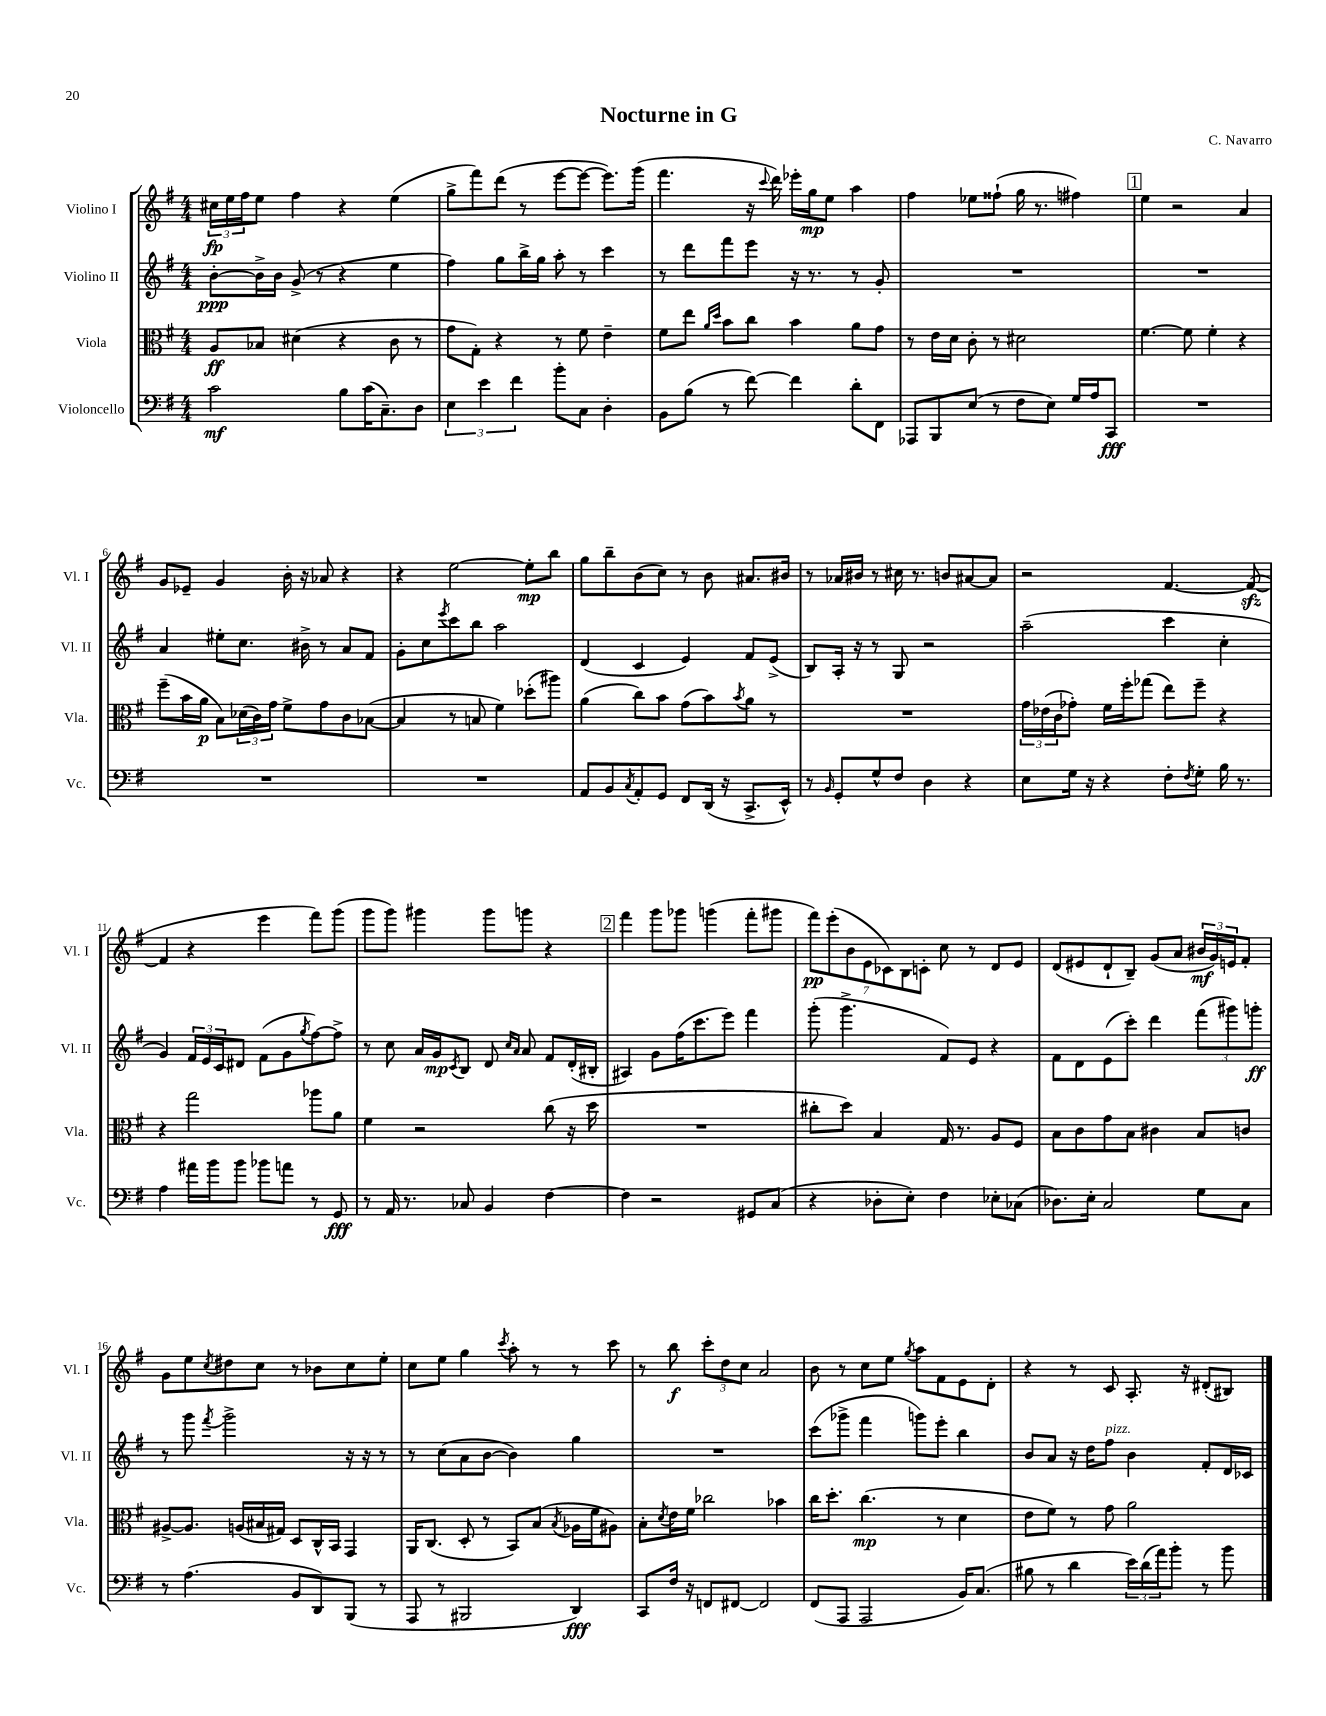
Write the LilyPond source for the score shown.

\header { title = "Nocturne in G" composer = "C. Navarro" }
<<
\new StaffGroup <<
\new Staff = "s0" \with { instrumentName = "Violino I" shortInstrumentName = "Vl. I" } {
    \clef treble \key g \major \numericTimeSignature \time 4/4
    \tuplet 3/2 { cis''16\fp e''16 fis''16 } e''8 fis''4 r4 e''4( |
    g''8-> fis'''8) d'''8( r8 e'''8~ e'''8~ e'''8.) g'''16( |
    fis'''4. r16 \appoggiatura { c'''8 } d'''16) ees'''16-. g''16\mp e''8 a''4 |
    fis''4 ees''8 fisis''8-!( g''16 r8. fis''4) |
    \mark \markup { \box "1" } e''4 r2 a'4 |
    g'8 ees'8-- g'4 b'16-. r16 aes'8 r4 |
    r4 e''2~ e''8-.\mp b''8 |
    g''8 b''8-- b'8( c''8) r8 b'8 ais'8. bis'16 |
    r8 aes'16 bis'16 r8 cis''16 r8. b'8 ais'8~ ais'8 |
    r2 fis'4.~ fis'8~\sfz( |
    fis'4 r4 e'''4 fis'''8) g'''8( |
    g'''8 g'''8) gis'''4 gis'''8 g'''8 r4 |
    \mark \markup { \box "2" } fis'''4 g'''8 ges'''8 g'''4( fis'''8-. gis'''8 |
    \tuplet 7/4 { fis'''8\pp) e'''8-.( b'8 e'8 ces'8) b8 c'8-. } c''8 r8 d'8 e'8 |
    d'8( eis'8 d'8-! b8--) g'8( a'8 \tuplet 3/2 { bis'16\mf g'16) e'16 } fis'8-. |
    g'8 e''8 \acciaccatura { c''8 } dis''8 c''8 r8 bes'8 c''8 e''8-. |
    c''8 e''8 g''4 \acciaccatura { c'''8 } a''8-. r8 r8 c'''8 |
    r8 b''8\f \tuplet 3/2 { c'''8-. d''8 c''8 } a'2 |
    b'8 r8 c''8 e''8 \acciaccatura { g''8 } a''8 fis'8 e'8 d'8-. |
    r4 r8 c'8 a8.-. r16 dis'8-.( bis8) \bar "|." |
}
\new Staff = "s1" \with { instrumentName = "Violino II" shortInstrumentName = "Vl. II" } {
    \clef treble \key g \major \numericTimeSignature \time 4/4
    b'8~-.\ppp b'16-> b'16 g'8->( r8 r4 e''4 |
    fis''4) g''8 b''16-> g''16 a''8-. r8 c'''4 |
    r8 d'''8 fis'''8 e'''8 r16 r8. r8 g'8-. |
    R1 |
    \mark \markup { \box "1" } R1 |
    a'4 eis''8-. c''8. bis'16-> r8 a'8 fis'8 |
    g'8-. c''8 \acciaccatura { e'''8 } c'''8 b''8 a''2 |
    d'4( c'4 e'4) fis'8 e'8->( |
    b8) a16-. r16 r8 g8 r2 |
    a''2--( c'''4 c''4-. |
    g'4) \tuplet 3/2 { fis'16 e'16 c'16 } dis'8 fis'8( g'8 \acciaccatura { g''8 } fis''8~) fis''8-> |
    r8 c''8 a'16 g'16\mp \acciaccatura { c'8 } b8 d'8 \grace { c''16 a'16 } a'8 fis'8 d'16-.( bis16-. |
    \mark \markup { \box "2" } ais4) g'8 fis''16( c'''8. e'''8) fis'''4 |
    g'''8-.( g'''4.-> fis'8) e'8 r4 |
    fis'8 d'8 e'8( c'''8-.) d'''4 \tuplet 3/2 { fis'''8( gis'''8) g'''8-.\ff } |
    r8 g'''8 \acciaccatura { fis'''8 } g'''2-> r16 r16 r8 |
    r8 c''8( a'8 b'8~ b'4) g''4 |
    R1 |
    c'''8( ges'''8-> fis'''4 g'''8) e'''8-. b''4 |
    b'8 a'8 r16 d''16 fis''8^\markup { \italic "pizz." } b'4 fis'8-. d'16 ces'16 \bar "|." |
}
\new Staff = "s2" \with { instrumentName = "Viola" shortInstrumentName = "Vla." } {
    \clef alto \key g \major \numericTimeSignature \time 4/4
    a8\ff bes8 dis'4( r4 c'8 r8 |
    g'8 g8-.) r4 r8 fis'8 e'4-- |
    fis'8 e''8 \grace { a'16 d''16 } b'8 c''8 b'4 a'8 g'8 |
    r8 e'16 d'16 c'8-. r8 dis'2 |
    \mark \markup { \box "1" } fis'4.~ fis'8 fis'4-. r4 |
    fis''8--( b'16 a'16\p b8) \tuplet 3/2 { des'16( c'16) g'16 } fis'8-> g'8 c'8 bes8~( |
    bes4 r8 b8 fis'4) des''8-.( ais''8) |
    a'4( c''8) b'8 g'8( b'8) \acciaccatura { b'8 } a'8 r8 |
    R1 |
    \tuplet 3/2 { g'16 ees'16( c'16 } ges'8-.) fis'16 fis''16-. ges''8( e''8) fis''8-- r4 |
    r4 g''2 aes''8 a'8 |
    fis'4 r2 c''8( r16 d''16 |
    \mark \markup { \box "2" } R1 |
    cis''8-. d''8) b4 g16 r8. a8 fis8 |
    b8 c'8 g'8 b8 cis'4 b8 c'8 |
    ais8~-> ais8. a16( bis16 gis16) d8 c16-^ b,16 g,4 |
    a,16 c8.( d8-. r8 b,8) b8( \acciaccatura { b8 } aes16 fis'16 ais8) |
    b8-. \acciaccatura { d'8 } e'16 fis'16 ces''2 bes'4 |
    c''16 d''8.-. c''4.\mp( r8 d'4 |
    e'8 fis'8) r8 g'8 a'2 \bar "|." |
}
\new Staff = "s3" \with { instrumentName = "Violoncello" shortInstrumentName = "Vc." } {
    \clef bass \key g \major \numericTimeSignature \time 4/4
    c'2\mf b8 c'16( c8.--) d8 |
    \tuplet 3/2 { e4 e'4 fis'4 } b'8-. c8 d4-. |
    b,8 b8( r8 fis'8~) fis'4 d'8-. fis,8 |
    aes,,8 b,,8 e8( r8 fis8 e8) g16 a16 c,8\fff |
    \mark \markup { \box "1" } R1 |
    R1 |
    R1 |
    a,8 b,8 \acciaccatura { c8 } a,8-. g,8 fis,8 d,16( r16 c,8.-> e,16-^) |
    r8 \grace { b,16 } g,8-. g8-^ fis8 d4 r4 |
    e8 g16 r16 r4 fis8-. \acciaccatura { fis8 } g8-. b16 r8. |
    a4 ais'16 b'16 b'8 bes'8 a'8 r8 g,8\fff |
    r8 a,16 r8. ces8 b,4 fis4~ |
    \mark \markup { \box "2" } fis4 r2 gis,8 c8( |
    r4 des8-. e8-.) fis4 ees8-. ces8( |
    des8.) e16-. c2 g8 c8 |
    r8 a4.( b,8 d,8) b,,8( r8 |
    a,,8 r8 bis,,2 d,4\fff) |
    c,8 fis16 r16 f,8 fis,8~ fis,2 |
    fis,8( a,,8 a,,2 b,16) c8.( |
    bis8 r8 d'4 \tuplet 3/2 { e'16) d'16( a'16) } b'8-. r8 b'8 \bar "|." |
}
>>
>>
